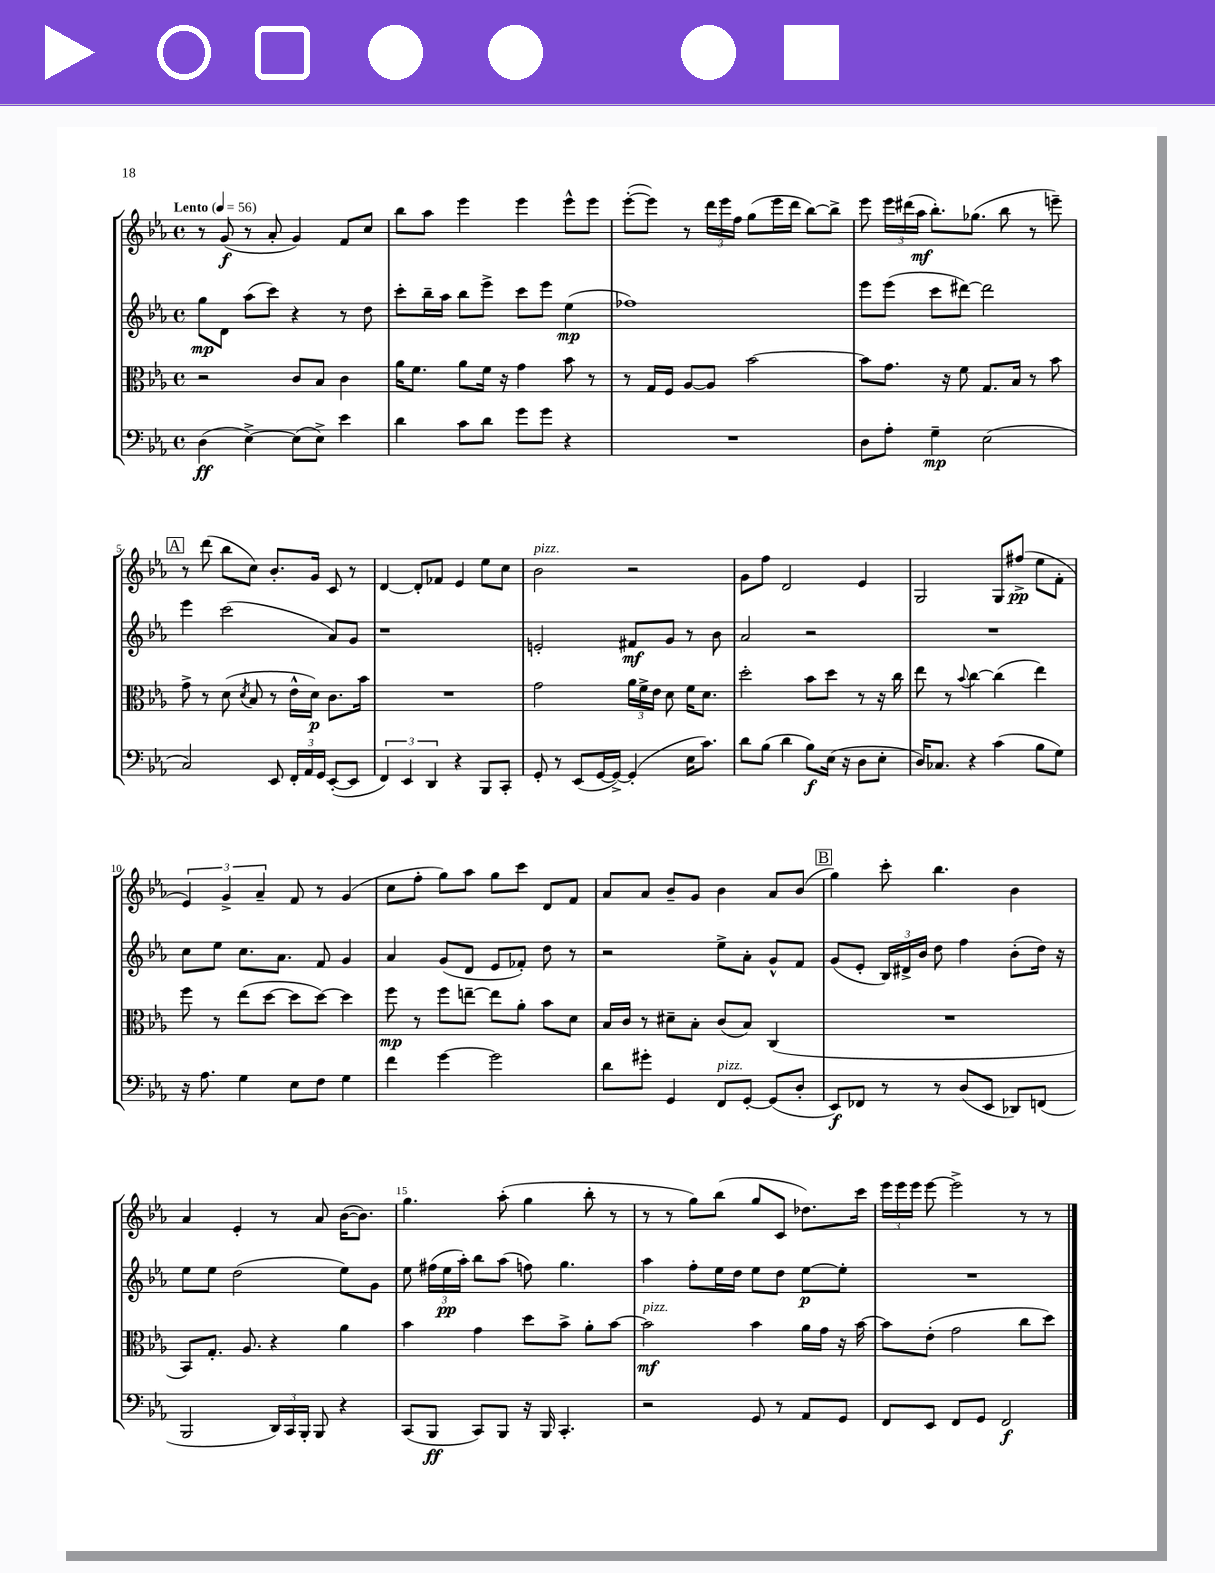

**kern	**dynam	**kern	**dynam	**kern	**dynam	**kern	**dynam
*part4	*part4	*part3	*part3	*part2	*part2	*part1	*part1
*staff4	*staff4	*staff3	*staff3	*staff2	*staff2	*staff1	*staff1
*clefF4	*	*clefC3	*	*clefG2	*	*clefG2	*
*k[b-e-a-]	*	*k[b-e-a-]	*	*k[b-e-a-]	*	*k[b-e-a-]	*
*M4/4	*	*M4/4	*	*M4/4	*	*M4/4	*
*met(c)	*	*met(c)	*	*met(c)	*	*met(c)	*
*MM56	*	*MM56	*	*MM56	*	*MM56	*
=1	=1	=1	=1	=1	=1	=1	=1
!	!	!	!	!	!	!LO:TX:a:B:t=Lento	!
(4D\	ff	2r	.	8gg\L	mp	8r	.
.	.	.	.	8d\J	.	(8g/	f
[4E-^\)	.	.	.	(8aa-\L	.	8r	.
.	.	.	.	8ccc\J)	.	8a-'/	.
(8E-\L]	.	8c/L	.	4r	.	4g/)	.
8E-^\J)	.	8B-/J	.	.	.	.	.
4e-\	.	4c\	.	8r	.	8f/L	.
.	.	.	.	8dd\	.	8cc/J	.
=2	=2	=2	=2	=2	=2	=2	=2
4d\	.	16a-\KL	.	8ccc'\L	.	8bb-\L	.
.	.	8.f\J	.	.	.	.	.
.	.	.	.	16bb-~\L	.	8aa-\J	.
.	.	.	.	16aa-\JJ	.	.	.
8c\L	.	8a-\L	.	8bb-\L	.	4eee-\	.
8d\J	.	16f\Jk	.	8eee-^\J	.	.	.
.	.	16r	.	.	.	.	.
8g\L	.	4g\	.	8ccc\L	.	4eee-\	.
8g\J	.	.	.	8eee-\J	.	.	.
4r	.	8b-\	.	(4ee-\	mp	8eee-^^\L	.
.	.	8r	.	.	.	8eee-\J	.
=3	=3	=3	=3	=3	=3	=3	=3
1r	.	8r	.	1ff-X)	.	([8eee-'\L	.
.	.	16G/LL	.	.	.	8eee-\J])	.
.	.	16F/JJ	.	.	.	.	.
.	.	[8A-/L	.	.	.	8r	.
.	.	8A-/J]	.	.	.	24ddd\LL	.
.	.	.	.	.	.	24eee-\	.
.	.	.	.	.	.	24ff\JJ	.
.	.	[2b-\	.	.	.	(8gg\L	.
.	.	.	.	.	.	16eee-\L	.
.	.	.	.	.	.	16ddd\JJ	.
.	.	.	.	.	.	[8bb-\L)	.
.	.	.	.	.	.	8bb-^\J]	.
=4	=4	=4	=4	=4	=4	=4	=4
8D\L	.	8b-\L]	.	8eee-\L	.	8eee-\	.
8A-'\J	.	8.g\J	.	(8eee-\J	.	24eee-\LL	.
.	.	.	.	.	.	(24ddd#X\	.
.	.	.	.	.	.	24aa-\JJ	mf
4G~\	mp	.	.	8ccc\L	.	8.bb-'\L)	.
.	.	16r	.	.	.	.	.
.	.	8f\	.	[8ddd#X\J)	.	.	.
.	.	.	.	.	.	(8.gg-X\J	.
(2E-\	.	8.G/L	.	2ddd#\]	.	.	.
.	.	.	.	.	.	8bb-\	.
.	.	16B-/Jk	.	.	.	.	.
.	.	8r	.	.	.	8r	.
.	.	8b-\	.	.	.	8eeen~\)	.
!!LO:LB:g=z
!!LO:REH:place=s1:t=A
=5	=5	=5	=5	=5	=5	=5	=5
2C/)	.	8g^\	.	4eee-\	.	8r	.
.	.	8r	.	.	.	(8ddd\	.
.	.	(8d\	.	(2ccc\	.	8bb-\L	.
.	.	8qd/	.	.	.	.	.
.	.	8B-/	.	.	.	8cc\J)	.
8EE-/	.	8r	.	.	.	8.b-'/L	.
24FF'/LL	.	16e-^^\LL	.	.	.	.	.
24AA-/	.	.	.	.	.	.	.
.	.	16d\JJ)	p	.	.	16g/Jk	.
24GG/JJ	.	.	.	.	.	.	.
([8EE-'/L	.	8.c\L	.	8a-/L)	.	8c/	.
8EE-/J]	.	.	.	8g/J	.	8r	.
.	.	16b-\Jk	.	.	.	.	.
=6	=6	=6	=6	=6	=6	=6	=6
6FF/)	.	1r	.	1r	.	[4d/	.
6EE-/	.	.	.	.	.	.	.
.	.	.	.	.	.	8d'/L]	.
6DD/	.	.	.	.	.	.	.
.	.	.	.	.	.	8f-X/J	.
4r	.	.	.	.	.	4e-/	.
8BBB-/L	.	.	.	.	.	8ee-\L	.
8CC'/J	.	.	.	.	.	8cc\J	.
=7	=7	=7	=7	=7	=7	=7	=7
!	!	!	!	!	!	!LO:TX:a:i:t=pizz.	!
8GG'/	.	2g\	.	2en'/	.	2b-\	.
8r	.	.	.	.	.	.	.
(8EE-/L	.	.	.	.	.	.	.
[16GG/L	.	.	.	.	.	.	.
16GG^/JJ_)	.	.	.	.	.	.	.
(4GG'/]	.	24a-\LL	.	8f#X/L	mf	2r	.
.	.	24f^\	.	.	.	.	.
.	.	24e-\JJ	.	.	.	.	.
.	.	8d\	.	8g/J	.	.	.
16E-\KL	.	16f\KL	.	8r	.	.	.
8.c\J)	.	8.d\J	.	.	.	.	.
.	.	.	.	8b-\	.	.	.
=8	=8	=8	=8	=8	=8	=8	=8
8d\L	.	2dd'\	.	2a-/	.	8g\L	.
(8B-\J	.	.	.	.	.	8ff\J	.
4d\	.	.	.	.	.	2d/	.
8B-\L)	f	8b-\L	.	2r	.	.	.
(16E-\Jk	.	8dd\J	.	.	.	.	.
16r	.	.	.	.	.	.	.
8D\L	.	8r	.	.	.	4e-/	.
8E-'\J	.	16r	.	.	.	.	.
.	.	16cc\	.	.	.	.	.
=9	=9	=9	=9	=9	=9	=9	=9
16D/KL)	.	8ee-\	.	1r	.	2G/	.
8.C-X/J	.	.	.	.	.	.	.
.	.	8r	.	.	.	.	.
.	.	8qqb-/	.	.	.	.	.
4r	.	[4cc\	.	.	.	.	.
(4c\	.	(4cc\]	.	.	.	8G/L	.
.	.	.	.	.	.	(8ff#X^/J	pp
8B-\L	.	4ee-\)	.	.	.	8ee-\L	.
8G\J)	.	.	.	.	.	8f'\J	.
!!LO:LB:g=z
=10	=10	=10	=10	=10	=10	=10	=10
16r	.	8ff\	.	8cc\L	.	6e-/)	.
8.A-\	.	.	.	.	.	.	.
.	.	8r	.	8ee-\J	.	.	.
.	.	.	.	.	.	6g^/	.
4G\	.	(8ee-\L	.	8.cc\L	.	.	.
.	.	.	.	.	.	6a-~/	.
.	.	[8dd\J	.	.	.	.	.
.	.	.	.	8.a-\J	.	.	.
8E-\L	.	8dd\L]	.	.	.	8f/	.
8F\J	.	[8dd\J)	.	8f/	.	8r	.
4G\	.	4dd\]	.	4g/	.	(4g/	.
=11	=11	=11	=11	=11	=11	=11	=11
4f\	.	8ff\	mp	4a-/	.	8cc\L	.
.	.	8r	.	.	.	8ff'\J	.
[4g\	.	8ff\L	.	(8g/L	.	8gg\L)	.
.	.	[8een~\J	.	8d/J	.	8aa-\J	.
2g\]	.	8ee\L]	.	8e-/L	.	8gg\L	.
.	.	8a-'\J	.	8f-X'/J)	.	8ccc\J	.
.	.	8b-\L	.	8dd\	.	8d/L	.
.	.	8d\J	.	8r	.	8f/J	.
=12	=12	=12	=12	=12	=12	=12	=12
8d\L	.	16B-/LL	.	2r	.	8a-/L	.
.	.	16c/JJ	.	.	.	.	.
8g#X'\J	.	8r	.	.	.	8a-/J	.
4GG/	.	8d#X~\L	.	.	.	8b-~/L	.
.	.	8B-'\J	.	.	.	8g/J	.
!LO:TX:a:i:t=pizz.	!	!	!	!	!	!	!
8FF/L	.	(8c/L	.	8ee-^\L	.	4b-\	.
[8GG'/J	.	8B-/J)	.	8a-'\J	.	.	.
(8GG/L]	.	(4C/	.	8g^^/L	.	8a-/L	.
8D'/J	.	.	.	8f/J	.	(8b-/J	.
!!LO:REH:place=s1:t=B
=13	=13	=13	=13	=13	=13	=13	=13
8EE-/L)	f	1r	.	(8g/L	.	4gg\)	.
8FF-X/J	.	.	.	8e-'/J	.	.	.
8r	.	.	.	24B-/LL)	.	8ccc'\	.
.	.	.	.	24d#X^/	.	.	.
.	.	.	.	24b-/JJ	.	.	.
8r	.	.	.	8dd\	.	4.bb-\	.
(8D/L	.	.	.	4ff\	.	.	.
8EE-/J	.	.	.	.	.	.	.
8DD-X/L)	.	.	.	(8b-'\L	.	4b-\	.
(8FFn/J	.	.	.	16dd\Jk)	.	.	.
.	.	.	.	16r	.	.	.
!!LO:LB:g=z
=14	=14	=14	=14	=14	=14	=14	=14
2BBB-/	.	8BB-/L)	.	8ee-\L	.	4a-/	.
.	.	8.G'/J	.	8ee-\J	.	.	.
.	.	.	.	(2dd\	.	4e-'/	.
.	.	8.A-/	.	.	.	.	.
24DD/LL)	.	4r	.	.	.	8r	.
24CC/	.	.	.	.	.	.	.
24BBB-'/JJ	.	.	.	.	.	.	.
8BBB-/	.	.	.	.	.	8a-/	.
4r	.	4a-\	.	8ee-\L)	.	([16b-\KL	.
.	.	.	.	.	.	8.b-\J])	.
.	.	.	.	8g\J	.	.	.
=15	=15	=15	=15	=15	=15	=15	=15
(8CC/L	.	4b-\	.	8ee-\	.	4.gg\	.
8BBB-/J	ff	.	.	(24ff#X\LL	.	.	.
.	.	.	.	24ee-\	pp	.	.
.	.	.	.	24aa-'\JJ)	.	.	.
8CC/L)	.	4g\	.	8bb-\L	.	.	.
8BBB-/J	.	.	.	(8aa-\J	.	(8aa-'\	.
16r	.	8dd\L	.	8ffn\)	.	4gg\	.
16BBB-/	.	.	.	.	.	.	.
4.CC'/	.	8b-^\J	.	4.gg\	.	.	.
.	.	8a-'\L	.	.	.	8bb-'\	.
.	.	[8b-\J	.	.	.	8r	.
=16	=16	=16	=16	=16	=16	=16	=16
!	!	!LO:TX:a:i:t=pizz.	!	!	!	!	!
2r	.	2b-\]	mf	4aa-\	.	8r	.
.	.	.	.	.	.	8r	.
.	.	.	.	8ff'\L	.	8gg\L)	.
.	.	.	.	16ee-\L	.	(8bb-\J	.
.	.	.	.	16dd\JJ	.	.	.
8GG/	.	4b-\	.	8ee-\L	.	8gg/L	.
8r	.	.	.	8dd\J	.	8c/J	.
8AA-/L	.	16a-\LL	.	[8ee-\L	p	8.dd-X\L)	.
.	.	16g\JJ	.	.	.	.	.
8GG/J	.	16r	.	8ee-'\J]	.	.	.
.	.	[16b-\	.	.	.	16ccc\Jk	.
=17	=17	=17	=17	=17	=17	=17	=17
8FF/L	.	8b-\L]	.	1r	.	24eee-\LL	.
.	.	.	.	.	.	24eee-\	.
.	.	.	.	.	.	24eee-\JJ	.
8EE-/J	.	(8e-'\J	.	.	.	[8eee-\	.
8FF/L	.	2g\	.	.	.	2eee-^\]	.
8GG/J	.	.	.	.	.	.	.
2FF/	f	.	.	.	.	.	.
.	.	8cc\L	.	.	.	8r	.
.	.	8dd\J)	.	.	.	8r	.
==	==	==	==	==	==	==	==
*-	*-	*-	*-	*-	*-	*-	*-
